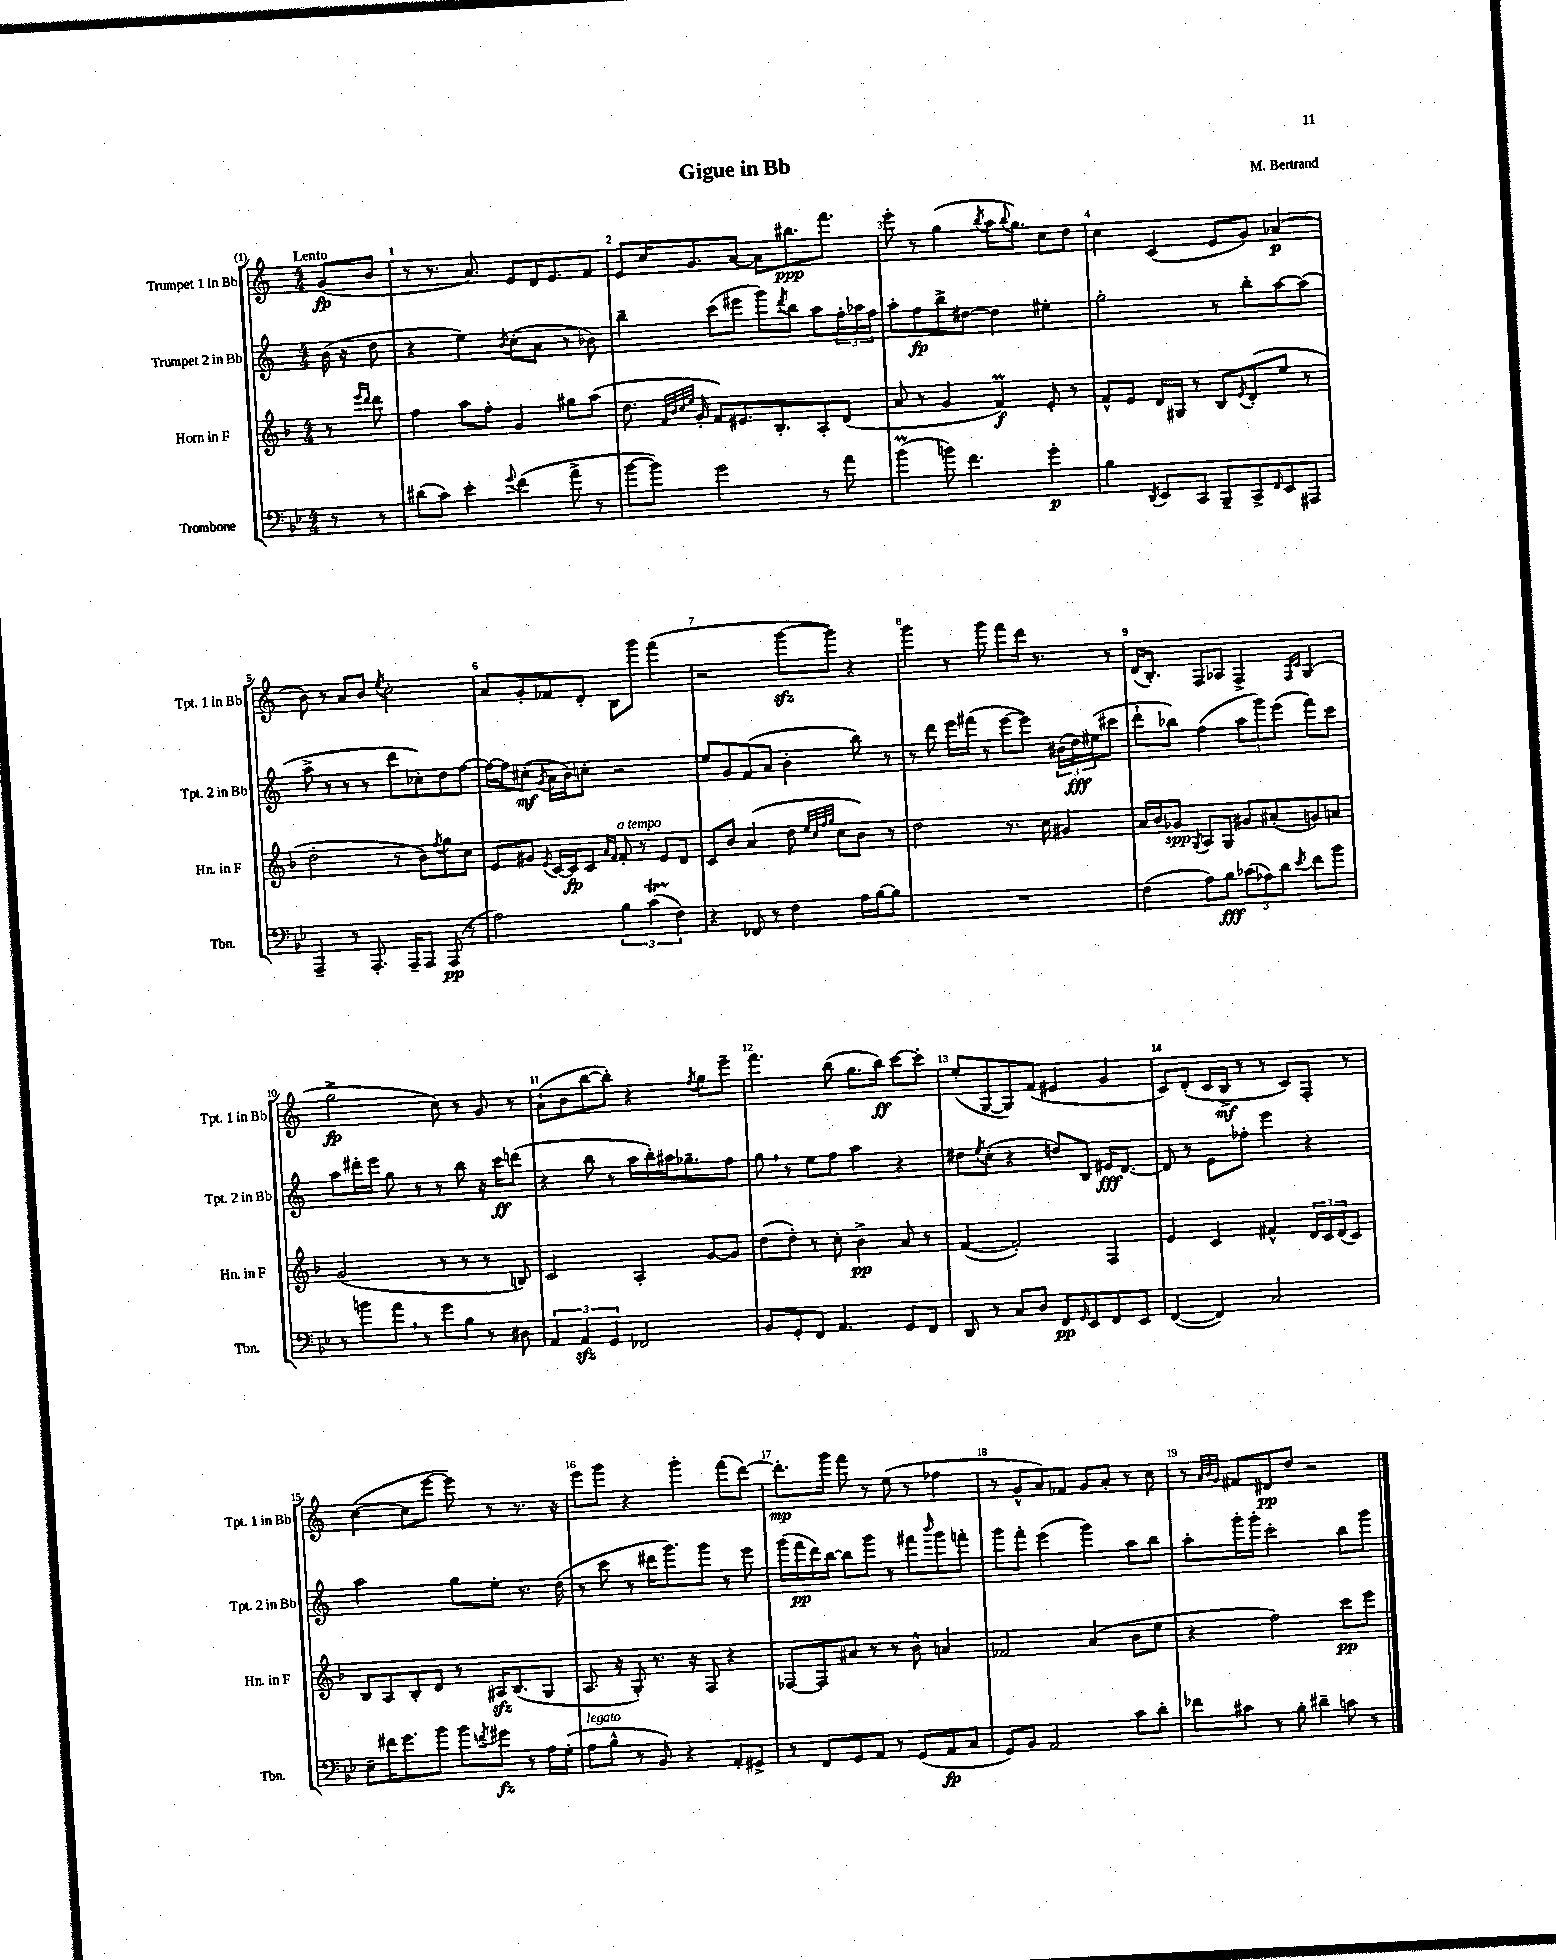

**kern	**kern	**kern	**kern
*staff4	*staff3	*staff2	*staff1
*clefF4	*clefG2	*clefG2	*clefG2
*k[b-e-]	*k[b-]	*k[]	*k[]
*M4/4	*M4/4	*M4/4	*M4/4
8r	8r	(16b	(8g
.	.	16r	.
.	16qqeee	.	.
.	16qqddd	.	.
8r	8ddd	8dd	8b
=	=	=	=
(8d#	4ff	4r	8r
8c)	.	.	8.r
4e-'	8aa	4ee)	.
.	.	.	8.a)
.	8ff'	.	.
8qqg	.	8qb	.
(4f	4g	(8cc'	8e
.	.	8a	16d
.	.	.	8.e
8a^	8gg#	8r	.
8r	(8aa	8b-)	8f
=	=	=	=
[8b-	8.dd	4bb~	8e
8b-])	.	.	16cc
.	32qqf	.	.
.	32qqb-	.	.
.	32qqcc	.	.
.	32qqee	.	.
.	16g'	.	8.g
2g	8f)	(8ccc	.
.	8.e#	8eee#	[8a
.	.	8ggg)	8a]
.	8.B-'	.	.
.	.	8qddd	.
.	.	8bb	8.bb#
8r	8A'	8aa	.
.	.	.	8.fff
8a	(8d	24ff'	.
.	.	24aa-	.
.	.	24ff	.
=	=	=	=
(4b-	8a	8aa'	8eee'
.	8r	8ff	8r
8b)	4g	8bb^	(4gg
4.f	.	[8dd#	.
.	.	.	8qbb
.	4f)	4dd#]	16aa
.	.	.	8qqbb
.	.	.	8.gg)
4g'	8e'	4ee#'	8cc
.	8r	.	8dd
=	=	=	=
4B-	8f^^	2gg'	4cc
.	8e	.	.
8qDD	.	.	.
8EE-	16d	.	(4c
.	16G#	.	.
8CC	8r	.	.
8BBB-~	8B-	8r	8e
.	8qe	.	.
8CC^	(8d'	8bb'	8g)
16qqFF	.	.	.
8EE-	8ee	[8aa	(4a-
8AAA#	8r	(8aa]	.
=	=	=	=
4AAA~	2dd'	8aa^	8b)
.	.	8r	8r
8r	.	8r	8a
8.AAA'	.	8r	8b
.	.	.	8qee
.	8r	8ddd	2cc'
16AAA~	.	.	.
8AAA	8b-)	8cc-')	.
.	8qff	.	.
(8AAA	8gg	8dd	.
8r	8cc	[8ff	.
=	=	=	=
2A)	8e	16ff_	8a
.	.	16ff]	.
.	8g#	(8cc#'	8g'
.	8qe	8qg	.
.	[16c	16a	8f-
.	16c]	16b)	.
.	8c	8cc'	8d'
.	16qqa	.	.
.	16qqf	.	.
6B-	8f'	2r	8B
.	8r	.	8ggg
(6c	.	.	.
.	8e	.	(4fff
6F)	.	.	.
.	8d	.	.
=	=	=	=
4r	8c	8ee	2r
.	8b-	8g	.
8FF-	(4a	(8f	.
8r	.	8a	.
4F	8dd	4b'	[8ggg
.	32qqee	.	.
.	32qqcc	.	.
.	32qqff	.	.
.	32qqgg	.	.
.	8cc	.	8ggg])
16A	8b-)	8bb)	4r
[16B-	.	.	.
8B-]	8r	8r	.
=	=	=	=
1r	2dd	8r	4ggg
.	.	8ddd	.
.	.	16eee	8r
.	.	(16fff#	.
.	.	8r	8ggg
.	8.r	[8eee	8fff
.	.	8eee])	16ddd
.	16cc	.	8.r
.	4g#	(24b#	.
.	.	24dd)	.
.	.	(24ee#	.
.	.	8ccc#	8r
=	=	=	=
(4F	16a	8ddd`	(16d
.	16b-	.	8.B')
.	8g-	8bb-)	.
.	8qG	.	.
8A)	8A	(4ff	8F
8B-	8G	.	8A-
(12c-	8g#	12aa	4F^
12A-)	.	12ggg)	.
.	(8a#'	.	.
12d	.	(12eee	.
.	.	.	16qqF
8qe-	.	.	16qqc
8f	8g)	8fff)	(4G
8b-	8a	8ccc	.
=	=	=	=
8r	(2g	8aa	2gg^
8b	.	16ddd#'	.
.	.	16eee	.
8a	.	8gg	.
8r	.	8r	.
8g	8r	8r	8cc)
8B-	8r	8bb	8r
8r	8r	16r	8g
.	.	16ccc	.
8D#	8B)	(8ddd	8r
=	=	=	=
6AA	2c	4r	(8a`
.	.	.	8b
6AA	.	.	.
.	.	8bb	[8bb
6GG	.	.	.
.	.	8r	8bb'])
2FF-	4A'	16aa	4r
.	.	16bb')	.
.	.	16aa#	.
.	.	8.gg-~	.
.	.	.	8qff
.	[8g	.	8gg
.	8g]	8ff	8eee~
=	=	=	=
8BB-	(8dd	8gg	4.fff
8GG'	8dd')	8r	.
8FF	8r	8ee	.
4.AA	8cc'	8ff	(8bb
.	4b-^	4aa	8.gg
.	.	.	16bb)
8GG	8a	4r	[8ccc
8FF	8r	.	8ccc']
=	=	=	=
8DD	([4f	8dd#	(8ee'
.	.	8qee	.
8r	.	(8cc'	[8G
8C	2f'])	4r	8G])
8D	.	.	(8f
8FF	.	8dd)	4e#
16qqGG	.	.	.
8EE-	.	8B	.
8FF	4F	16e#	4g
.	.	[8.d	.
8EE-	.	.	.
=	=	=	=
([4FF	4e	8d]	8c)
.	.	8r	(8d'
4FF])	4c	8e	16c
.	.	.	16B^
.	.	8ff-'	8r
2C	4f#^^	4eee	8r
.	.	.	8c)
.	24d	4r	8F'
.	24c	.	.
.	(24d	.	.
.	8c)	.	8r
=	=	=	=
8E-~	8B-	2aa	([4cc
16f#	8A	.	.
8.g	.	.	.
.	8B-'	.	8cc]
8b-	8d	.	[8eee
8b-	8r	8gg	8eee])
8qf	.	.	.
8g#	16A#	8ee'	8r
.	(8.B-	.	.
8r	.	8.r	8.r
16A	8G	.	.
(16G'	.	(16dd	16r
=	=	=	=
8A	8.A	8r	8eee
8B-^^	.	8ccc	8ggg
.	16r	.	.
8r	8G')	8r	4r
8BB-)	8.r	16ddd#	.
.	.	8.ggg)	.
4r	.	.	4ggg'
.	16r	.	.
.	8F	8ggg	.
8AA'	4r	8r	(8fff
8GG#^	.	8eee	[8ddd)
=	=	=	=
8r	[8F-	(16ggg	8.ddd']
.	.	16fff	.
8FF	8F-]	16ddd)	.
.	.	[16bb	16ggg
8GG	8a#	8bb]	8fff
8AA	8r	8ggg	8r
8r	8r	8r	(8ee
(8GG	8b-^^	8fff#	8r
.	.	16qqbbb	.
8AA	4a	8ggg	4ff-
8C	.	8fff'	.
=	=	=	=
8GG)	2f-	8ggg	8r
8BB-	.	8fff'	8g^^
2AA	.	(4eee	8a)
.	.	.	8f-
.	(4a	4ggg)	8g
.	.	.	8a'
8c	8b-	8aa	8r
8d'	8ee	8bb	8cc
=	=	=	=
8f-	4r	8aa'	8r
.	.	.	32qqa
.	.	.	32qqb
.	.	.	32qqg
8c#	.	16ggg'	8f#
.	.	16ggg'	.
8r	2ff)	2ccc'	8d#
8B-'	.	.	8dd
4d#~	.	.	2r
8c	8ccc	8bb	.
8r	8eee	8ggg	.
==	==	==	==
*-	*-	*-	*-
